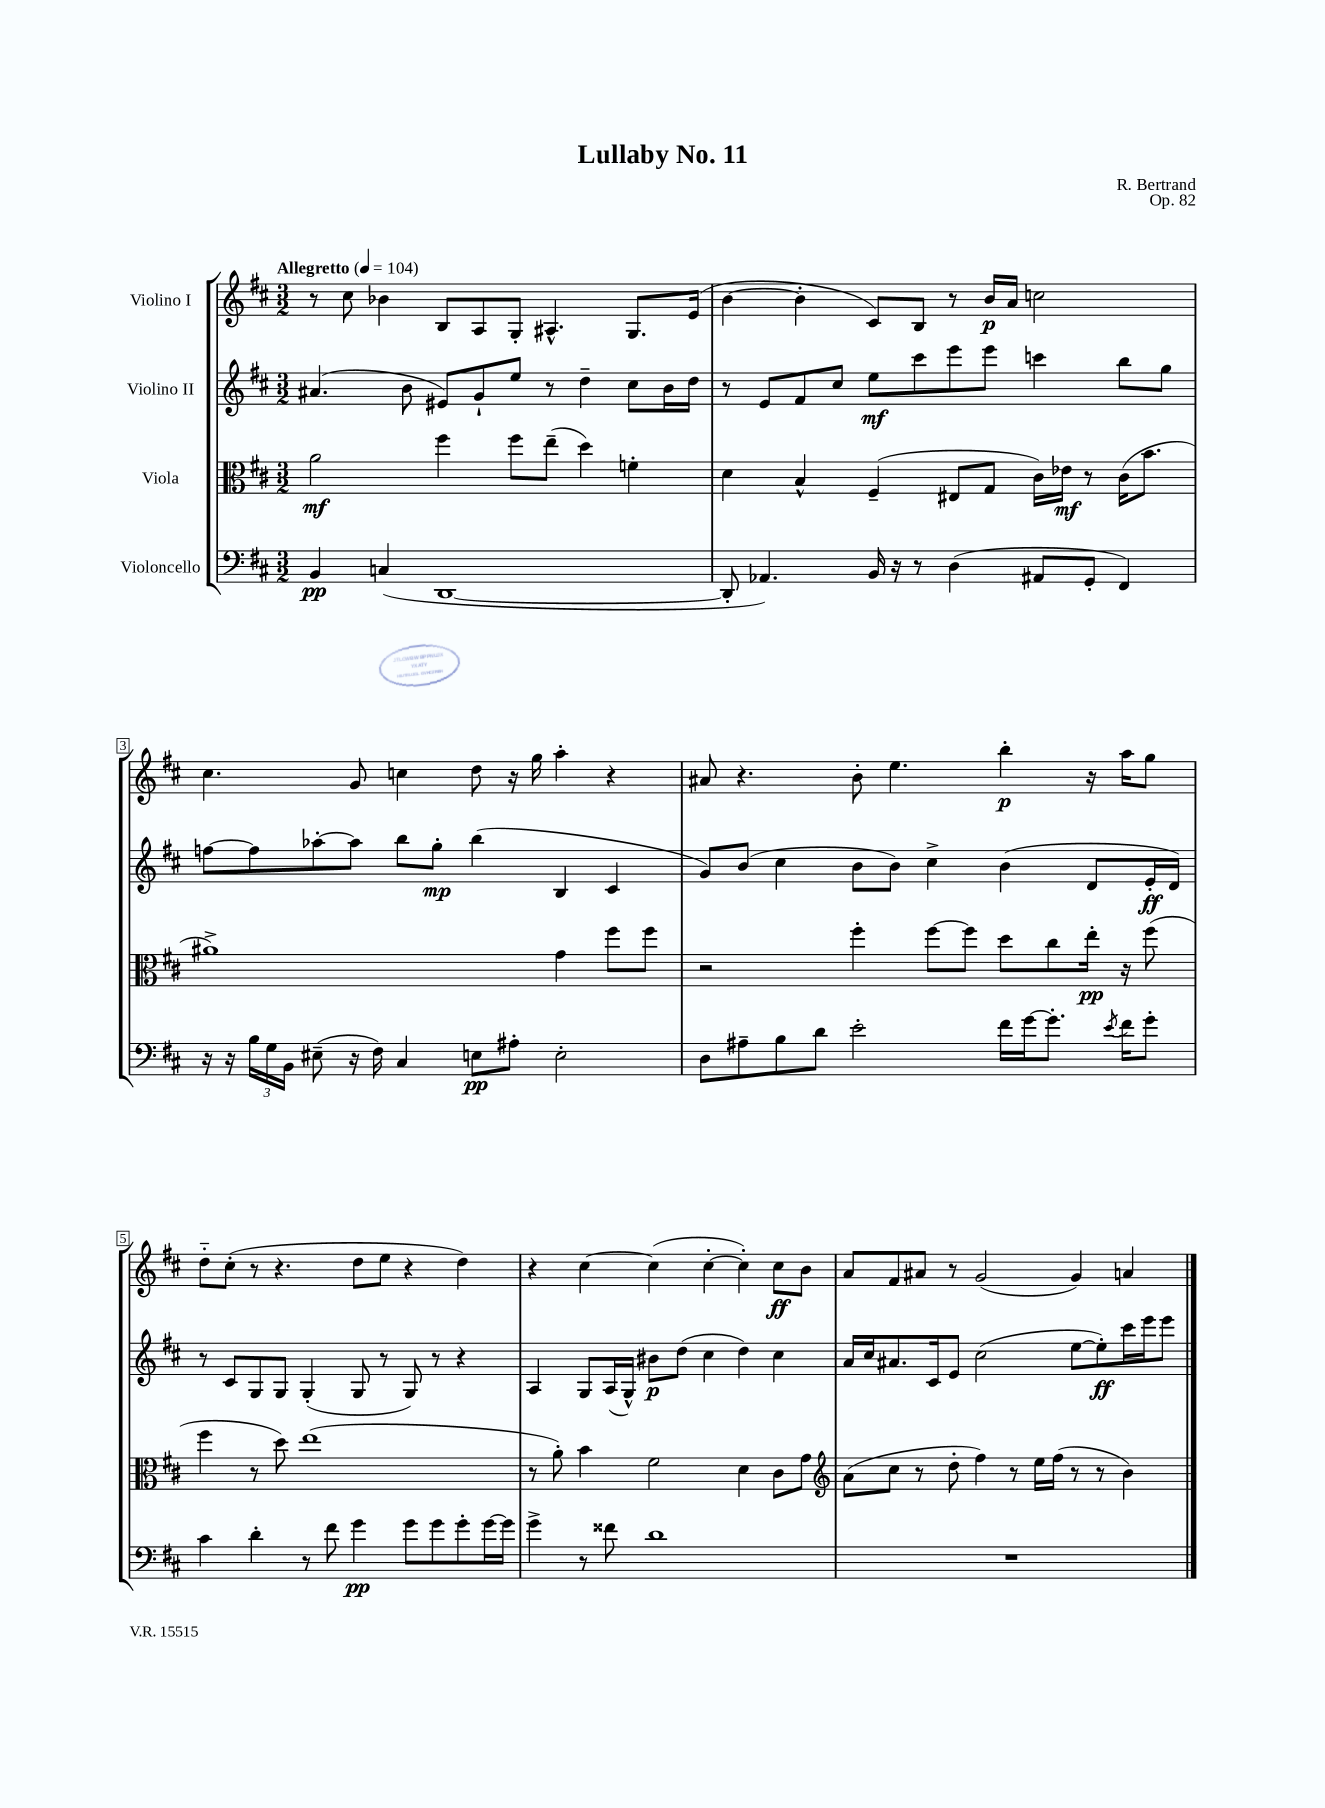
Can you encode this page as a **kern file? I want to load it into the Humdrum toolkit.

**kern	**dynam	**kern	**dynam	**kern	**dynam	**kern	**dynam
*part4	*part4	*part3	*part3	*part2	*part2	*part1	*part1
*staff4	*staff4	*staff3	*staff3	*staff2	*staff2	*staff1	*staff1
*I"Violoncello	*	*I"Viola	*	*I"Violino II	*	*I"Violino I	*
*clefF4	*	*clefC3	*	*clefG2	*	*clefG2	*
*k[f#c#]	*	*k[f#c#]	*	*k[f#c#]	*	*k[f#c#]	*
*M3/2	*	*M3/2	*	*M3/2	*	*M3/2	*
*MM104	*	*MM104	*	*MM104	*	*MM104	*
=1	=1	=1	=1	=1	=1	=1	=1
!	!	!	!	!	!	!LO:TX:a:B:t=Allegretto	!
4BB/	pp	2a\	mf	(4.a#X/	.	8r	.
.	.	.	.	.	.	8cc#\	.
(4Cn/	.	.	.	.	.	4b-X\	.
.	.	.	.	8b\	.	.	.
[1DD	.	4ff#\	.	8e#X/L)	.	8B/L	.
.	.	.	.	8g`/	.	8A/	.
.	.	8ff#\L	.	8ee/J	.	8G'/J	.
.	.	(8ee~\J	.	8r	.	4.A#X^^/	.
.	.	4dd\)	.	4dd~\	.	.	.
.	.	4fn'\	.	8cc#\L	.	8.G/L	.
.	.	.	.	16b\L	.	.	.
.	.	.	.	16dd\JJ	.	(16e/Jk	.
=2	=2	=2	=2	=2	=2	=2	=2
8DD'/]	.	4d\	.	8r	.	[4b\	.
4.AA-X/)	.	.	.	8e/L	.	.	.
.	.	4B^^/	.	8f#/	.	4b'\]	.
.	.	.	.	8cc#/J	.	.	.
16BB/	.	(4F#~/	.	8ee\L	mf	8c#/L)	.
16r	.	.	.	.	.	.	.
8r	.	.	.	8ccc#\	.	8B/J	.
(4D\	.	8E#X/L	.	8eee\	.	8r	.
.	.	8G/J	.	8eee\J	.	16b/LL	p
.	.	.	.	.	.	16a/JJ	.
8AA#X/L	.	16c#\LL)	.	4cccn\	.	2ccn\	.
.	.	16e-X\JJ	mf	.	.	.	.
8GG'/J	.	8r	.	.	.	.	.
4FF#/)	.	(16c#\KL	.	8bb\L	.	.	.
.	.	8.b\J	.	.	.	.	.
.	.	.	.	8gg\J	.	.	.
!!LO:LB:g=z
=3	=3	=3	=3	=3	=3	=3	=3
16r	.	1a#X^)	.	[8ffn\L	.	4.cc#\	.
16r	.	.	.	.	.	.	.
24B\LL	.	.	.	8ff\]	.	.	.
24G\	.	.	.	.	.	.	.
24BB\JJ	.	.	.	.	.	.	.
(8E#X~\	.	.	.	[8aa-X'\	.	.	.
16r	.	.	.	8aa-\J]	.	8g/	.
16F#\)	.	.	.	.	.	.	.
4C#/	.	.	.	8bb\L	.	4ccn\	.
.	.	.	.	8gg'\J	mp	.	.
8En\L	pp	.	.	(4bb\	.	8dd\	.
8A#X'\J	.	.	.	.	.	16r	.
.	.	.	.	.	.	16gg\	.
2E'\	.	4g\	.	4B/	.	4aa'\	.
.	.	8ff#\L	.	4c#/	.	4r	.
.	.	8ff#\J	.	.	.	.	.
=4	=4	=4	=4	=4	=4	=4	=4
8D\L	.	2r	.	8g/L)	.	8a#X/	.
8A#X~\	.	.	.	(8b/J	.	4.r	.
8B\	.	.	.	4cc#\	.	.	.
8d\J	.	.	.	.	.	.	.
2e'\	.	4ff#'\	.	8b\L	.	8b'\	.
.	.	.	.	8b\J)	.	4.ee\	.
.	.	[8ff#\L	.	4cc#^\	.	.	.
.	.	8ff#\J]	.	.	.	.	.
16f#\LL	.	8dd\L	.	(4b\	.	4bb'\	p
[16g\J	.	.	.	.	.	.	.
8.g'\J]	.	8cc#\	.	.	.	.	.
.	.	16ee'\Jk	pp	8d/L	.	16r	.
8qe/	.	.	.	.	.	.	.
16f#\KL	.	16r	.	.	.	16aa\KL	.
8g'\J	.	(8ff#\	.	16e'/L	ff	8gg\J	.
.	.	.	.	16d/JJ)	.	.	.
!!LO:LB:g=z
=5	=5	=5	=5	=5	=5	=5	=5
4c#\	.	4ff#\	.	8r	.	8dd\L	.
.	.	.	.	8c#/L	.	(8cc#'\J	.
4d'\	.	8r	.	8G/	.	8r	.
.	.	8dd\)	.	8G/J	.	4.r	.
8r	.	(1ee	.	(4G'/	.	.	.
8f#\	.	.	.	.	.	.	.
4g\	pp	.	.	8G/	.	8dd\L	.
.	.	.	.	8r	.	8ee\J	.
8g\L	.	.	.	8G/)	.	4r	.
8g\	.	.	.	8r	.	.	.
8g'\	.	.	.	4r	.	4dd\)	.
[16g\L	.	.	.	.	.	.	.
16g\JJ]	.	.	.	.	.	.	.
=6	=6	=6	=6	=6	=6	=6	=6
4g^\	.	8r	.	4A/	.	4r	.
.	.	8a'\)	.	.	.	.	.
8r	.	4b\	.	8G/L	.	[4cc#\	.
8f##X\	.	.	.	(16A/L	.	.	.
.	.	.	.	16G^^/JJ)	.	.	.
1d	.	2f#\	.	8b#X\L	p	(4cc#\]	.
.	.	.	.	(8dd\J	.	.	.
.	.	.	.	4cc#\	.	[4cc#'\	.
.	.	4d\	.	4dd\)	.	4cc#'\])	.
.	.	8c#\L	.	4cc#\	.	8cc#\L	ff
.	.	8g\J	.	.	.	8b\J	.
=7	=7	=7	=7	=7	=7	=7	=7
*	*	*clefG2	*	*	*	*	*
1.r	.	(8a\L	.	16a/LL	.	8a/L	.
.	.	.	.	16cc#/J	.	.	.
.	.	8cc#\J	.	8.a#X/	.	8f#/	.
.	.	8r	.	.	.	8a#X/J	.
.	.	.	.	16c#/k	.	.	.
.	.	8dd'\	.	8e/J	.	8r	.
.	.	4ff#\)	.	(2cc#\	.	(2g/	.
.	.	8r	.	.	.	.	.
.	.	16ee\LL	.	.	.	.	.
.	.	(16ff#\JJ	.	.	.	.	.
.	.	8r	.	[8ee\L	.	4g/)	.
.	.	8r	.	8ee'\])	ff	.	.
.	.	4b\)	.	16ccc#\L	.	4an/	.
.	.	.	.	16eee\J	.	.	.
.	.	.	.	8eee\J	.	.	.
==	==	==	==	==	==	==	==
*-	*-	*-	*-	*-	*-	*-	*-
